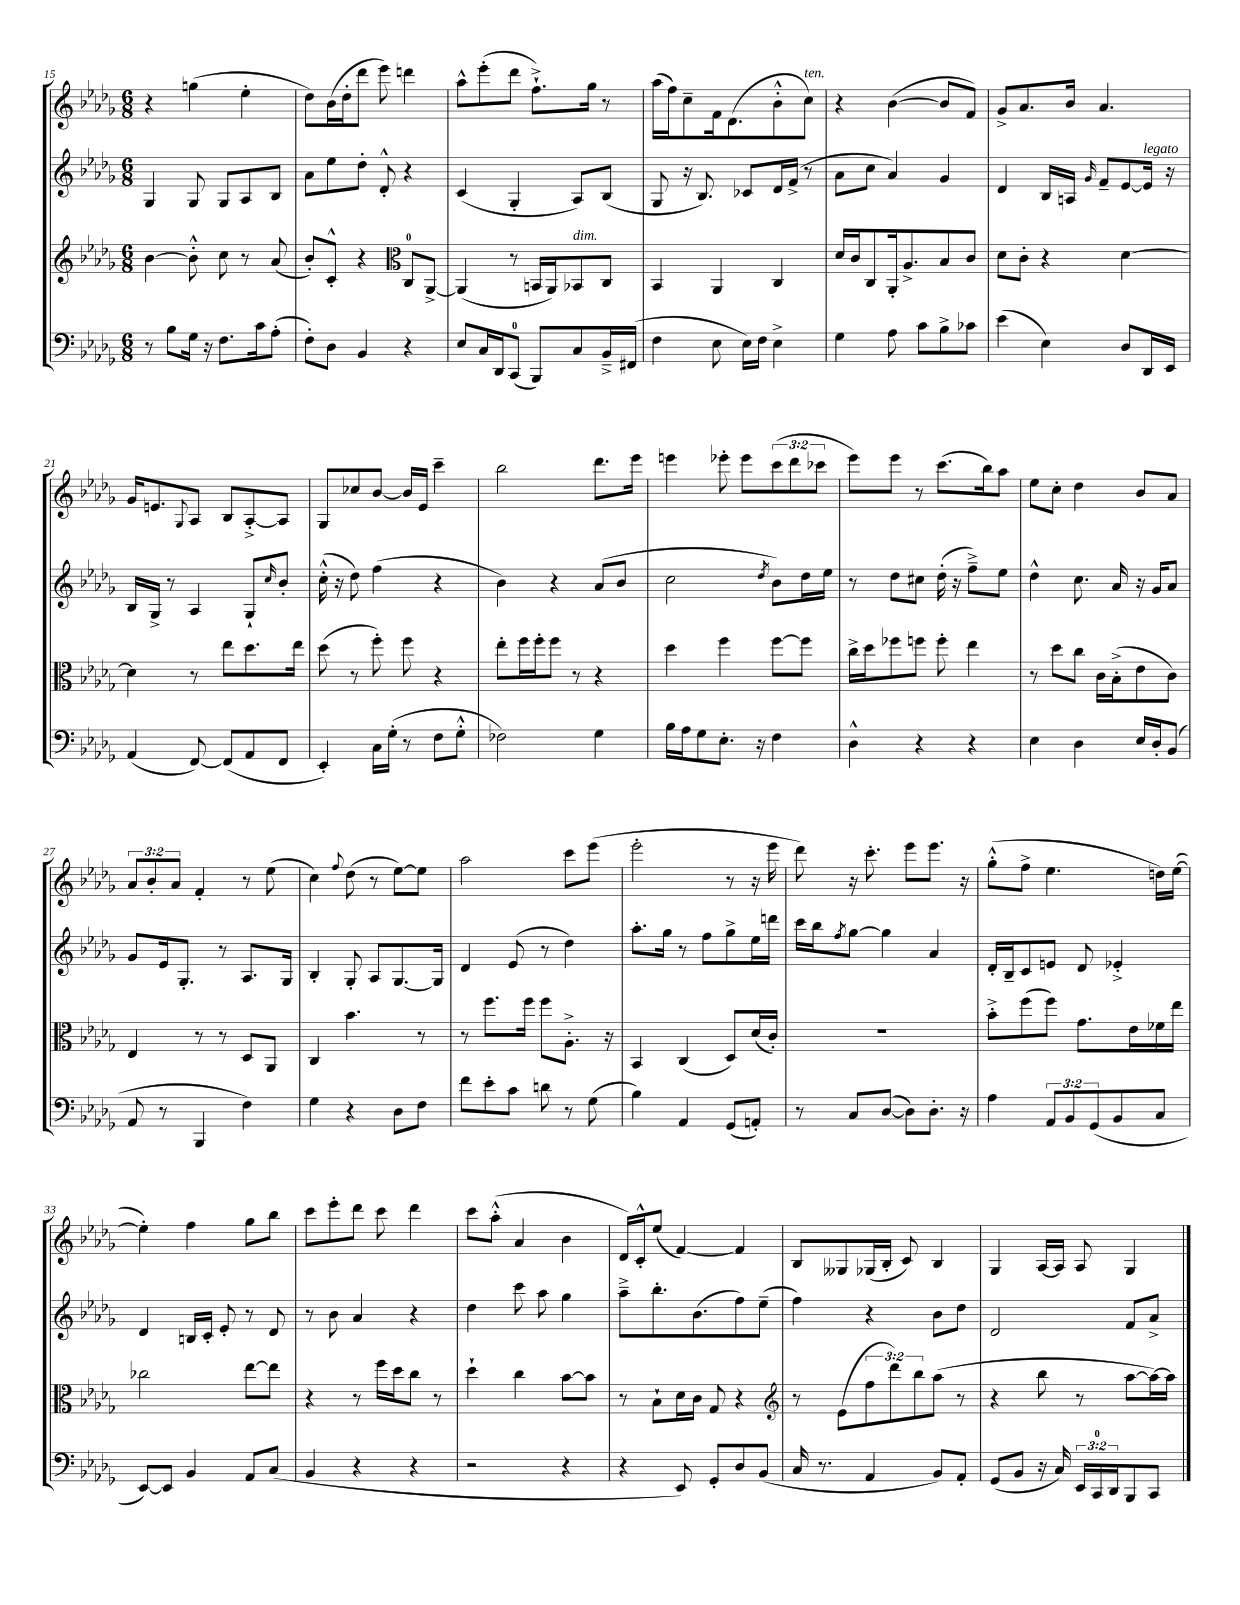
<<
\new StaffGroup <<
\new Staff = "s0" {
    \clef treble \key des \major \numericTimeSignature \time 6/8 \override Staff.TupletNumber.text = #tuplet-number::calc-fraction-text
    r4 g''4( ees''4-. |
    des''8) bes'16( des''16-. des'''8 ees'''8) d'''4 |
    aes''8-^ ees'''8-.( des'''8 f''8.-!->) ges''16 r8 |
    aes''16( f''16) c''8-- f'16 des'8.( bes'8-.-^ c''8^\markup { \italic "ten." }) |
    r4 bes'4~( bes'8 f'8) |
    ges'8-> aes'8. bes'16 aes'4. |
    ges'16 e'8. \appoggiatura { ges8 } aes8 bes8 aes8~-.-> aes8 |
    ges8 ces''8 bes'8~ bes'16 ees'16 c'''4-- |
    bes''2 des'''8. ees'''16 |
    e'''4 ees'''8-. ees'''8 \tuplet 3/2 { c'''8( des'''8 ces'''8 } |
    ees'''8) ees'''8 r8 c'''8.( bes''16) aes''8 |
    ees''8 c''8-. des''4 bes'8 aes'8 |
    \tuplet 3/2 { aes'8 bes'8-. aes'8 } f'4-. r8 ees''8( |
    c''4) \appoggiatura { f''8 } des''8( r8 ees''8~) ees''8 |
    aes''2 c'''8 ees'''8( |
    ees'''2-. r8 r16 ees'''16 |
    des'''8) r16 c'''8.-. ees'''8 ees'''8. r16 |
    ges''8-.-^( f''8-> ees''4. d''16) ees''16~( |
    ees''4-.) f''4 ges''8 bes''8 |
    c'''8 ees'''8-. des'''8 c'''8 des'''4 |
    c'''8 aes''8-.-^( aes'4 bes'4 |
    des'16) c'16-.-^ ees''8( f'4~) f'4 |
    bes8 geses8 ges16( bes16-. c'8) bes4 |
    ges4 aes16~ aes16 aes8 ges4 \bar "|." |
}
\new Staff = "s1" {
    \clef treble \key des \major \numericTimeSignature \time 6/8
    ges4 ges8 ges8 aes8 bes8 |
    aes'8 ees''8 des''8-. des'8-.-^ r4 |
    c'4( ges4-. aes8) bes8( |
    ges8 r16 bes8.) ces'8 des'16 f'16->( r8 |
    aes'8 c''8 aes'4) ges'4 |
    des'4 bes16 a16 \grace { ges'16 } f'8-- ees'8~ ees'16^\markup { \italic "legato" } r16 |
    bes16 ges16-> r8 aes4 ges8-! \grace { c''16 } bes'8-. |
    c''16-.-^( r16 des''8) f''4( r4 |
    bes'4) r4 aes'8( bes'8 |
    c''2 \acciaccatura { des''8 } bes'8) des''16 ees''16 |
    r8 des''8 cis''8 des''16-.( r16 f''8--->) ees''8 |
    des''4-^ c''8. aes'16 r16 ges'16 aes'8 |
    ges'8 ees'16 ges8.-. r8 aes8. ges16 |
    bes4-. ges8-. aes8 ges8.~ ges16 |
    des'4 ees'8( r8 des''4) |
    aes''8.-. ges''16 r8 f''8 ges''8-> ees''16 d'''16 |
    c'''16 bes''16 \acciaccatura { f''8 } ges''8~ ges''4 aes'4 |
    des'16-. bes16-- c'8 e'8 des'8 ees'4-.-> |
    des'4 b16 c'16-. ees'8-. r8 des'8 |
    r8 bes'8 aes'4 r4 |
    des''4 c'''8 aes''8 ges''4 |
    aes''8---> bes''8.-. bes'8.( f''8) ees''8--( |
    f''4) r4 bes'8 des''8 |
    des'2 f'8 aes'8-> \bar "|." |
}
\new Staff = "s2" {
    \clef treble \key des \major \numericTimeSignature \time 6/8 \override Staff.TupletNumber.text = #tuplet-number::calc-fraction-text
    bes'4~ bes'8-.-^ c''8 r8 aes'8( |
    bes'8-.) c'8-.-^ r4 \clef alto c8-0 aes,8~-> |
    aes,4( r8 b,16 aes,16) bes,8^\markup { \italic "dim." } c8 |
    bes,4 aes,4 c4 |
    des'16 c'16 c8 aes,16-. aes8.-> bes8 c'8 |
    des'8 c'8-. r4 des'4~ |
    des'4 r8 ees''8 des''8. ees''16 |
    des''8( r8 f''8-.) f''8 r4 |
    ees''8-. f''16 f''16-. f''8 r8 r4 |
    des''4 f''4 f''8~ f''8 |
    c''16-> des''16 fes''8 f''8 f''8-. ees''4 |
    r8 des''8 c''8 c'16 bes16-.->( ees'8 c'8) |
    ees4 r8 r8 des8 aes,8 |
    c4 bes'4. r8 |
    r8 f''8. f''16 f''8 aes8.-.-> r16 |
    bes,4 c4( des8) des'16( c'16-.) |
    R2. |
    bes'8-.-> f''8( f''8) ges'8. ees'16 fes'16 ees''16 |
    ces''2 ees''8~ ees''8 |
    r4 r8 f''16 des''16 c''8 r8 |
    des''4-! c''4 bes'8~ bes'8 |
    r8 bes8-! des'16 c'16 ges8 r4 |
    \clef treble r8 ees'8( \tuplet 3/2 { f''8 des'''8) bes''8 } aes''8( r8 |
    r4 bes''8 r8 aes''8~ aes''16~) aes''16 \bar "|." |
}
\new Staff = "s3" {
    \clef bass \key des \major \numericTimeSignature \time 6/8 \override Staff.TupletNumber.text = #tuplet-number::calc-fraction-text
    r8 bes8 ges16 r16 f8. c'16 aes8-.( |
    f8-.) des8 bes,4 r4 |
    ees8 c16 des,16 c,8-0( bes,,8) c8 bes,16---> fis,16( |
    f4 ees8 ees16) f16 ees4-> |
    ges4 aes8 c'8 bes8-> ces'8 |
    ees'4( ees4) des8 des,16 ees,16 |
    aes,4( f,8~) f,8( aes,8 f,8 |
    ees,4-.) c16 ges16-.( r8 f8 ges8-.-^ |
    fes2) ges4 |
    bes16 aes16 ges8 ees8.-. r16 f4 |
    des4-^ r4 r4 |
    ees4 des4 ees16 des16-. bes,8( |
    aes,8 r8 bes,,4 f4) |
    ges4 r4 des8 f8 |
    f'8 ees'8-. c'8 d'8 r8 ges8( |
    bes4) aes,4 ges,8( a,8-.) |
    r8 c8 des8~( des8) des8.-. r16 |
    aes4 \tuplet 3/2 { aes,8 bes,8 ges,8( } bes,8 c8 |
    ees,8~) ees,8 bes,4 aes,8 c8( |
    bes,4 r4 r4 |
    r2 r4 |
    r4 ees,8) ges,8-. des8 bes,8( |
    c16 r8. aes,4 bes,8) aes,8-. |
    ges,8( bes,8 r16 c16) \tuplet 3/2 { ees,16 c,16-0 des,16 } bes,,8 c,8 \bar "|." |
}
>>
>>
\layout { \context { \Score currentBarNumber = #15 } }
